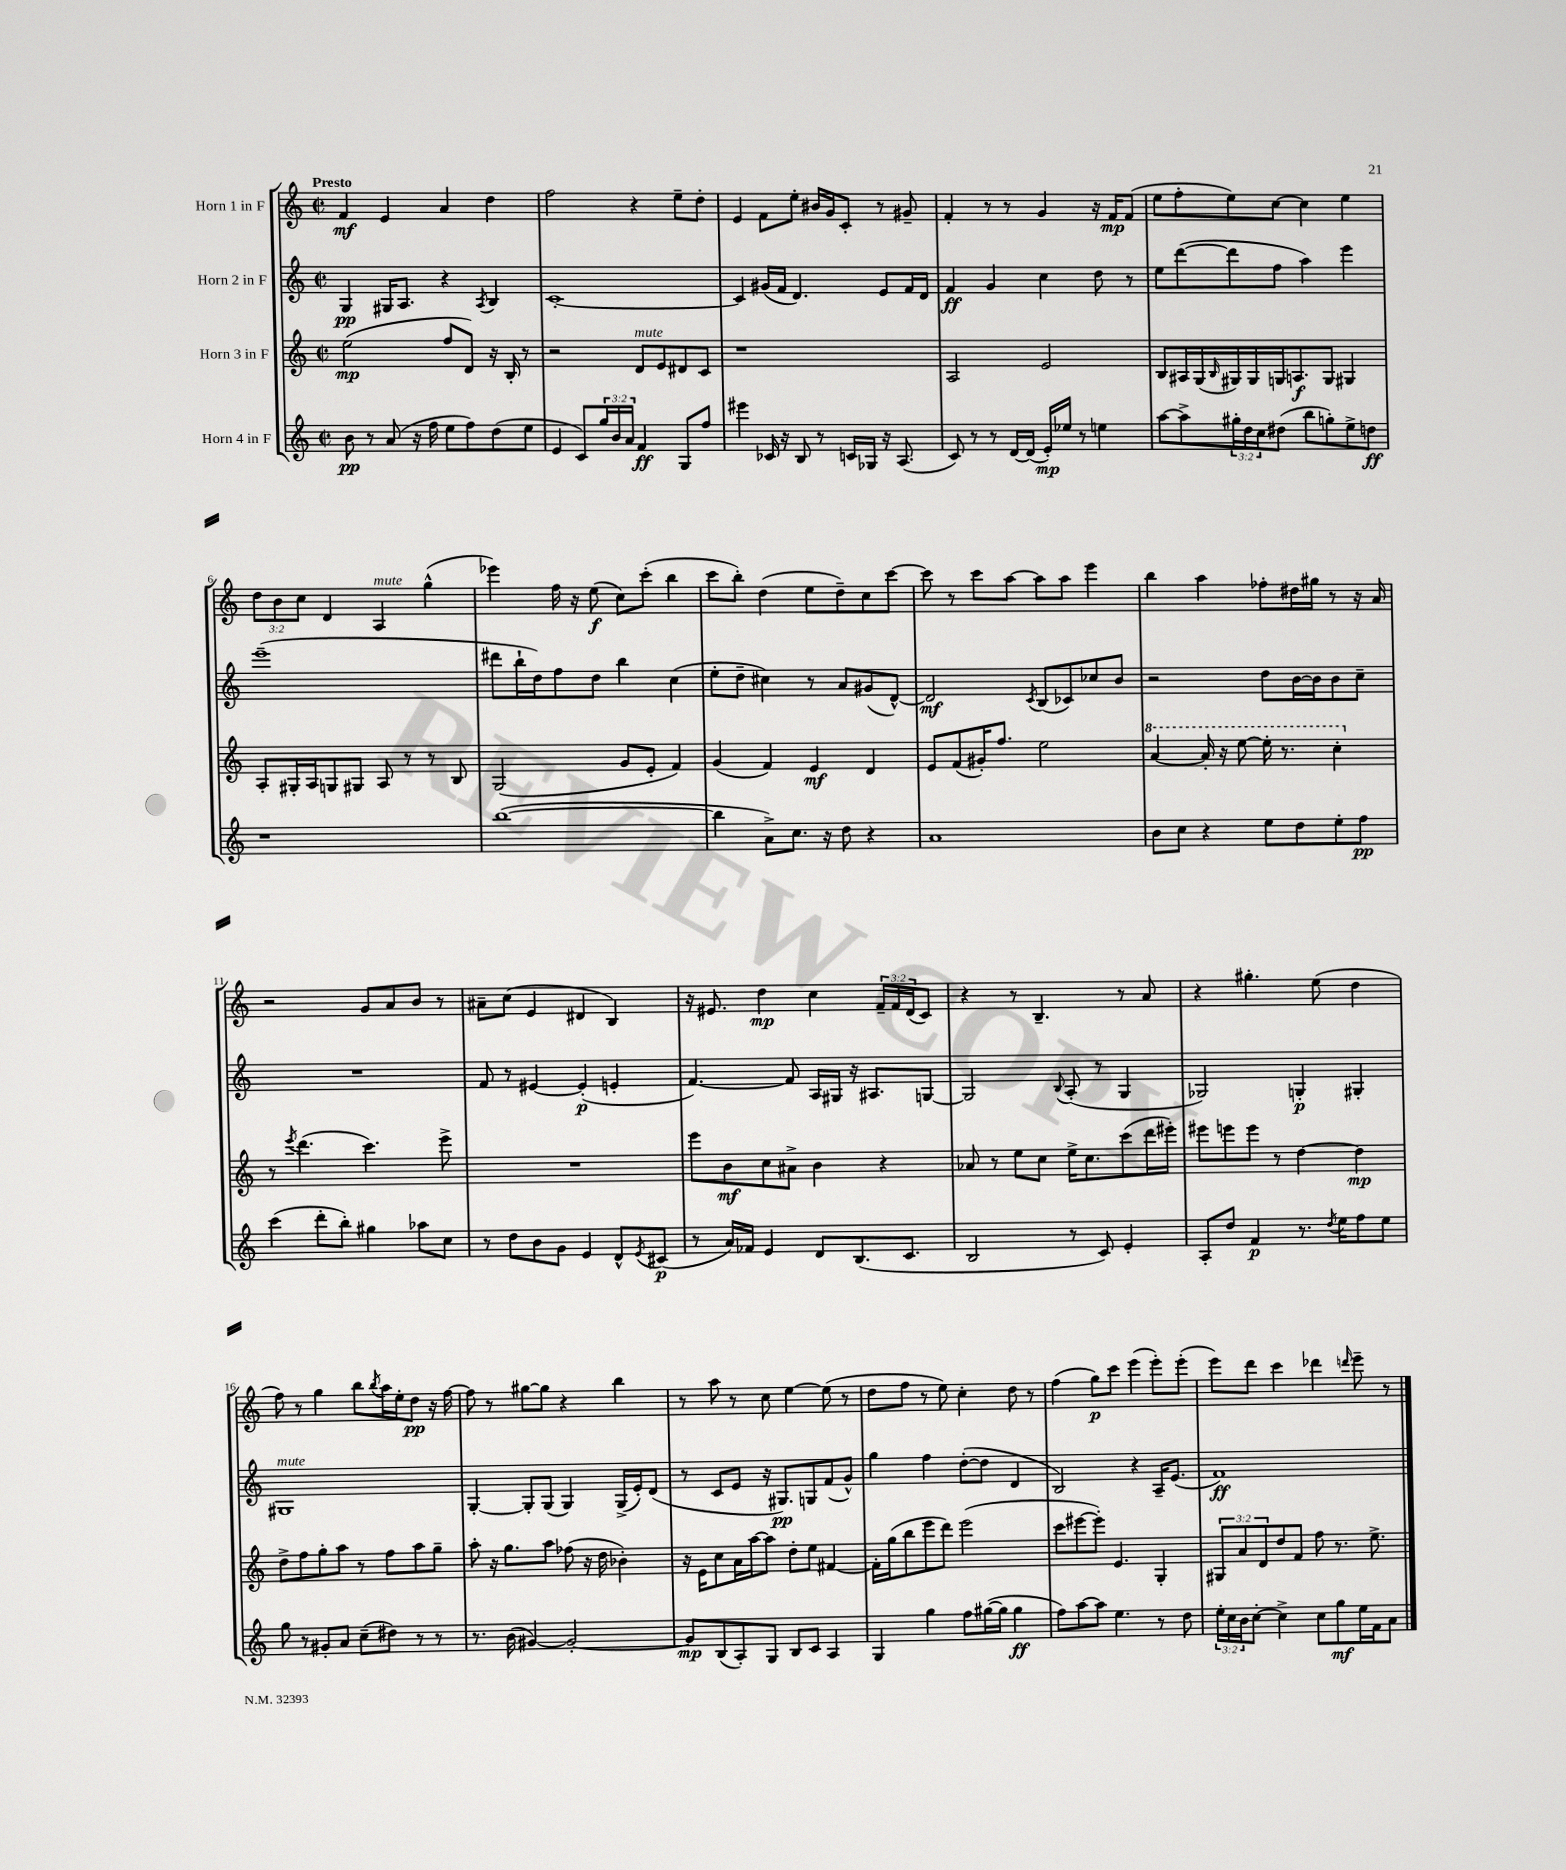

**kern	**kern	**kern	**kern
*staff4	*staff3	*staff2	*staff1
*clefG2	*clefG2	*clefG2	*clefG2
*k[]	*k[]	*k[]	*k[]
*M2/2	*M2/2	*M2/2	*M2/2
*met(c|)	*met(c|)	*met(c|)	*met(c|)
8b	(2ee	4G	4f
8r	.	.	.
(8a	.	16G#	4e
.	.	8.A	.
16r	.	.	.
16ff	.	.	.
8ee	8ff	4r	4a
8ff)	8d)	.	.
.	.	8qA	.
(8dd	16r	4B	4dd
.	16B'	.	.
8ee	8r	.	.
=	=	=	=
4e	2r	[1c'	2ff
8c)	.	.	.
24gg	.	.	.
24b	.	.	.
24a	.	.	.
4f	8d	.	4r
.	8e	.	.
8G	8d#	.	8ee~
8ff	8c	.	8dd'
=	=	=	=
4eee#	1r	4c]	4e
16c-	.	(16g#	8f
16r	.	16f	.
8B	.	4.d)	8ee'
8r	.	.	16b#
.	.	.	16g
16c	.	.	8c'
16G-	.	.	.
16r	.	8e	8r
(8.A	.	.	.
.	.	16f	8g#~
.	.	16d	.
=	=	=	=
8c)	2A	4f	4f'
8r	.	.	.
8r	.	4g	8r
[16d	.	.	8r
(16d]	.	.	.
16e')	2e	4cc	4g
16ee-	.	.	.
8r	.	.	.
4ee	.	8dd	16r
.	.	.	16f
.	.	8r	(8f
=	=	=	=
[8aa	8B	8ee	8ee
8aa^]	16A#	([8ddd	8ff'
.	(16G	.	.
.	16qqB	.	.
24gg#'	16G#)	8ddd]	8ee)
24dd	.	.	.
.	16G#	.	.
24cc	.	.	.
(8dd#	16G	8ff	[8cc
.	8.A	.	.
8bb	.	4aa)	4cc]
8gg')	8G	.	.
8ee^	4G#	4eee	4ee
8dd	.	.	.
=	=	=	=
1r	8A'	(1eee~	12dd
.	.	.	12b
.	16G#'	.	.
.	.	.	12cc
.	16A	.	.
.	8G	.	4d
.	8G#	.	.
.	8A	.	4A
.	8r	.	.
.	8r	.	(4gg^^
.	8B	.	.
=	=	=	=
([1bb	(2G	8ddd#	4eee-)
.	.	16bb`	.
.	.	16dd)	.
.	.	8ff	16ff
.	.	.	16r
.	.	8dd	(8ee
.	8g	4bb	8cc)
.	8e'	.	(8ccc'
.	4f)	(4cc	4bb
=	=	=	=
4bb]	(4g	8ee'	8ccc
.	.	8dd~	8bb')
8a^)	4f)	4cc#)	(4dd
8.cc	.	.	.
.	4e	8r	8ee
16r	.	.	.
8dd	.	8a	8dd~)
4r	4d	(8g#	8cc
.	.	[8d^^)	[8ccc
=	=	=	=
1a	8e	2d]	8ccc]
.	(8f	.	8r
.	16g#')	.	8ccc
.	8.ff	.	.
.	.	.	[8aa
.	.	8qc	.
.	2ee	(8B	8aa]
.	.	8c-)	8aa
.	.	8cc-	4eee
.	.	8b	.
=	=	=	=
8b	[4aa	2r	4bb
8cc	.	.	.
4r	16aa']	.	4aa
.	16r	.	.
.	[8eee	.	.
8ee	16eee']	8dd	8ff-'
.	8.r	.	.
8dd	.	[16b	16dd#
.	.	16b]	16gg#
8ee'	4ccc'	8b	8r
8ff	.	8cc~	16r
.	.	.	16a
=	=	=	=
(4ccc	8r	1r	2r
.	8qeee	.	.
.	(4.ddd	.	.
8ddd'	.	.	.
8bb')	.	.	.
4gg#	4.ccc)	.	8g
.	.	.	8a
8aa-	.	.	8b
8cc	8eee^	.	8r
=	=	=	=
8r	1r	8f	8a#~
8dd	.	8r	(8cc
8b	.	[4e#	4e
8g	.	.	.
4e	.	(4e#']	4d#
8d^^	.	4e'	4B)
8qe	.	.	.
(8c#	.	.	.
=	=	=	=
8r	8eee	[4.f)	16r
.	.	.	8.e#
16a)	8b	.	.
16f-	.	.	.
4e	8cc	.	4dd
.	8a#^	8f]	.
8d	4b	16A	4cc
.	.	16G#	.
(8.B	.	16r	.
.	.	8.A#	.
.	4r	.	24f~
.	.	.	24f
8.c	.	.	.
.	.	.	(24d
.	.	[8G	8c)
=	=	=	=
2B	8a-	2G]	4r
.	8r	.	.
.	8ee	.	8r
.	8cc	.	4.B~
.	.	8qqB	.
8r	16ee^	(8A'	.
.	8.cc	.	.
8c)	.	8r	.
4e'	(8ccc	4G	8r
.	16ddd	.	8a
.	16eee#')	.	.
=	=	=	=
8A'	8eee#	2G-)	4r
8dd	8eee	.	.
4f	8eee	.	4.gg#'
.	8r	.	.
8.r	[4dd	4G'	.
.	.	.	(8ee
8qdd	.	.	.
16ee	.	.	.
8ff	4dd]	4G#'	4dd
8ee	.	.	.
=	=	=	=
8gg	8dd^	1G#	8ff)
8r	8ff	.	8r
8g#'	8gg'	.	4gg
8a	8aa	.	.
(8cc~	8r	.	8bb
.	.	.	8qbb
8dd#)	8ff	.	16aa
.	.	.	16ee'
8r	8aa	.	8dd
8r	8gg~	.	16r
.	.	.	[16ff
=	=	=	=
8.r	8aa'	[4G'	8ff]
.	16r	.	8r
(16b	8.gg	.	.
[4g#)	.	8G']	[8gg#
.	8aa	(8G	8gg#]
2g#'_	(8ff-	4G)	4r
.	16r	.	.
.	16dd	.	.
.	4b-')	(16G^	4bb
.	.	16e')	.
.	.	(8d	.
=	=	=	=
8g#]	16r	8r	8r
.	16e	.	.
(8B	8cc	8c	8aa
8A')	16a	8e	8r
.	[16aa	.	.
8G	8aa]	16r	8cc
.	.	8.G#)	.
8B	8dd'	.	[4ee
8c	8ee	8G	.
4A	[4f#	(8f	(8ee]
.	.	8g^^)	8r
=	=	=	=
4G	16f#']	4gg	8dd
.	(16gg	.	.
.	8bb	.	8ff
4gg	8eee	4ff	8r
.	8ddd)	.	8ee)
8ff	(2eee	([8dd'	4cc'
([16gg#	.	8dd]	.
16gg#]	.	.	.
4gg#	.	4d	8dd
.	.	.	8r
=	=	=	=
8ff)	8ccc	2B)	(4ff
[8aa	[8eee#	.	.
8aa]	8eee#'])	.	8gg)
4.ee	4.e	.	8ccc
.	.	4r	(4eee
8r	4G'	16A~	8eee')
.	.	(8.e	.
8dd	.	.	(8eee'
=	=	=	=
24ee'	12G#	1f)	8eee)
24cc	.	.	.
24b	12a	.	.
[8cc'	.	.	8ddd
.	12d	.	.
4cc^]	8dd	.	4ccc
.	8f	.	.
8cc	8ff	.	4ddd-
8gg	8.r	.	.
.	.	.	16qqddd
16ee	.	.	8eee~
16f	8.ee^	.	.
8a	.	.	8r
==	==	==	==
*-	*-	*-	*-
